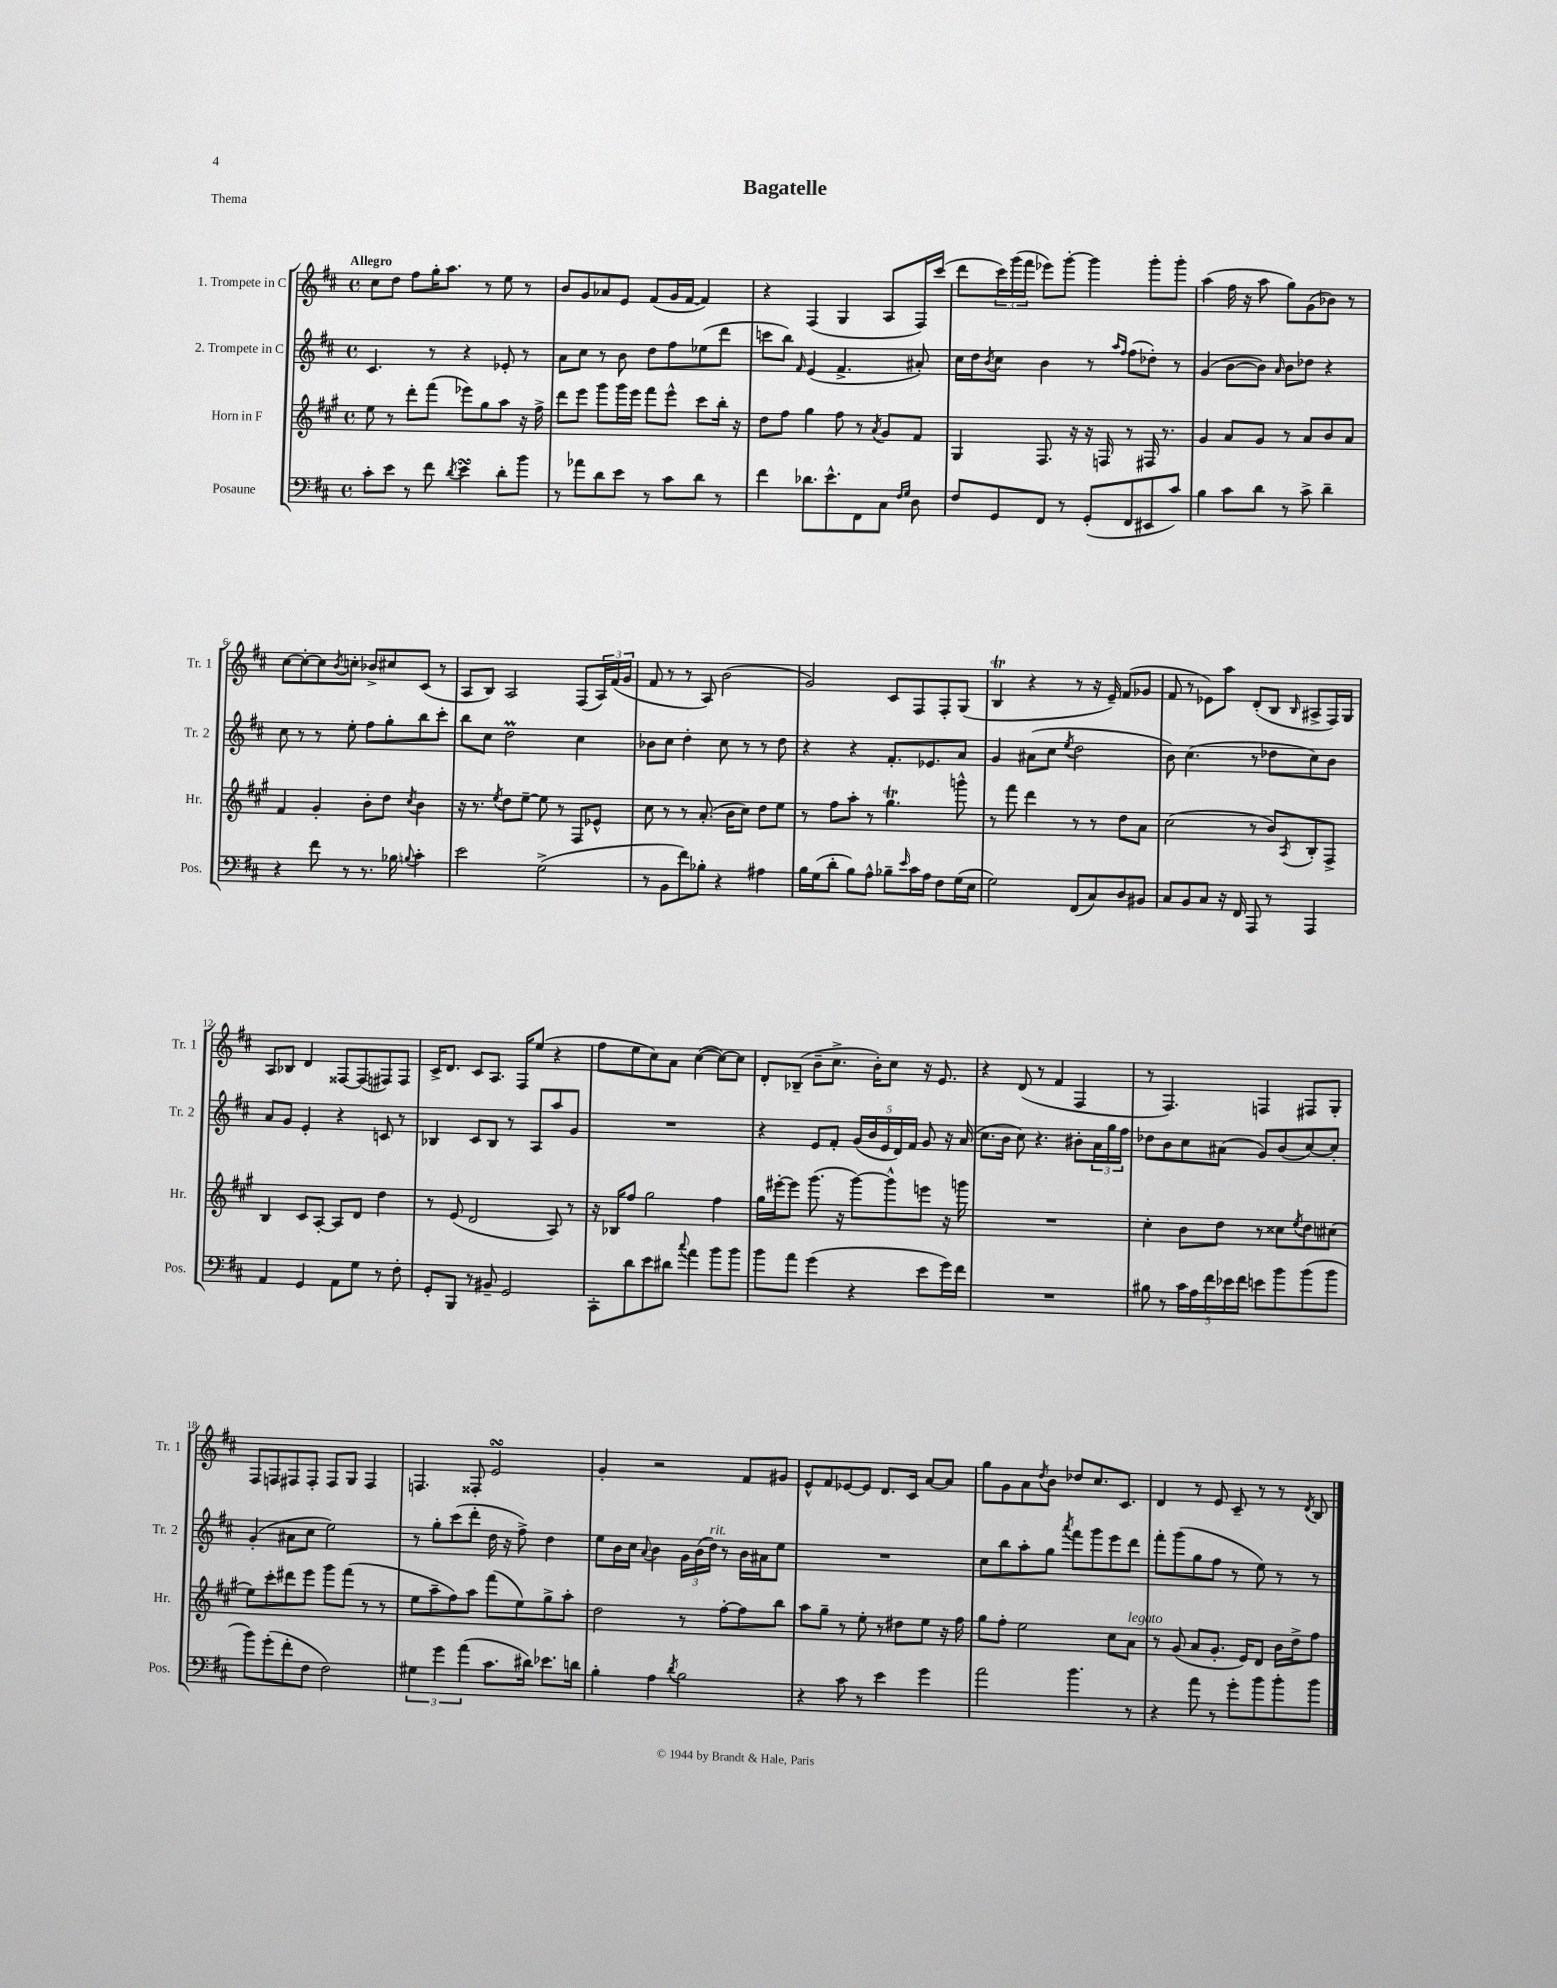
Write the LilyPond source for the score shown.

\header { title = "Bagatelle" piece = "Thema" }
<<
\new StaffGroup <<
\new Staff = "s0" \with { instrumentName = "1. Trompete in C" shortInstrumentName = "Tr. 1" } {
    \clef treble \key d \major \defaultTimeSignature \time 4/4 \tempo "Allegro"
    cis''8 d''8 fis''8 g''16-. a''8. r8 e''8 r8 |
    b'8 g'8 aes'8 e'8 fis'8( g'16 fis'16~ fis'4) |
    r4 fis4( g4 a8 fis16) cis'''16( |
    d'''8 \tuplet 3/2 { cis'''16) g'''16( fis'''16 } ees'''8) g'''8~-. g'''4 g'''8-. g'''8-. |
    a''4( fis''16 r16 a''8 g''8) g'8( bes'8) r8 |
    cis''8~ cis''8~-. cis''8 \acciaccatura { b'8 } c''8-. bes'8-> cis''8 cis'8( r8 |
    a8 b8) a2 fis8( \tuplet 3/2 { a16) fis'16( g'16 } |
    fis'8 r8 r8 a8) b'2( |
    g'2) cis'8 fis8 fis8-. g8( |
    b4\trill r4 r8 r16 e'16--) fis'8( ges'8 |
    fis'8 r8 ees'8) a''8 d'8-.( b8 \grace { b16 } ais8-> fis16) g16 |
    a8 bes8 d'4 fisis8~ fisis8( fis8) fis8 |
    cis'16-> d'8. cis'8 a8. fis16 e''8( r4 |
    fis''8 e''8 cis''8) a'8 cis''4~( cis''8~) cis''8 |
    d'8-. bes8--( b'8-- cis''8.-> b'16-.) cis''8 r16 e'8. |
    r4 d'8( r8 fis'4 fis4 |
    r8 fis4.) f4 fis8 g8-. |
    fis8 f8 fis8 fis8-. fis8 g8 fis4 |
    f4. fisis8-. e'2\turn |
    g'4-. r2 fis'8 gis'8 |
    e'8-^ fis'8 ees'8~ ees'8 d'8. cis'16 a'8~ a'8 |
    g''8 g'8 a'8 \acciaccatura { d''8 } b'8 des''8 cis''8. cis'8. |
    d'4 r8 e'8 cis'8-- r8 r8 \acciaccatura { d'8 } b8 \bar "|." |
}
\new Staff = "s1" \with { instrumentName = "2. Trompete in C" shortInstrumentName = "Tr. 2" } {
    \clef treble \key d \major \defaultTimeSignature \time 4/4
    cis'4. r8 r4 ees'8-. r8 |
    a'8 cis''8 r8 b'8 d''8 fis''8 ees''8( d'''8 |
    c'''8 b''8) \grace { fis'16 } e'4( fis'4.-> ais'8-.) |
    cis''16 d''16 \acciaccatura { b'8 } cis''8 b'4 r8 \grace { a''16 fis''16 } fis''8( des''8-.) r8 |
    g'4( b'8~ b'8) \grace { a'16 } b'8 des''8 r4 |
    cis''8 r8 r8 e''8-. fis''8 g''8-. b''8 cis'''8-. |
    b''8 cis''8 d''2\prall cis''4 |
    bes'8 cis''8 d''4-. cis''8 r8 r8 d''8 |
    r4 r4 fis'8.-. ees'8. a'8 |
    g'4 ais'8( cis''8 \acciaccatura { e''8 } d''2 |
    b'8) cis''4.( r8 des''8 cis''8) b'8 |
    a'8 g'8 e'4-. r4 c'8 r8 |
    bes4 cis'8 bes8 r8 a8 a''8 g'8 |
    R1 |
    r4 e'8 fis'8-. \tuplet 5/4 { g'16( b'16 e'16 d'16) fis'16 } g'8 r16 a'16( |
    cis''8. b'16 cis''8) r4. bis'8-. \tuplet 3/2 { a'16 g''16 fis''16 } |
    des''8 b'8 cis''8 ais'8( g'8) b'8( cis''8~) cis''8-. |
    g'4-.( ais'8 cis''8 e''2) |
    r8 g''8-. cis'''8( d'''8-. d''16 r16 fis''8->) d''4 |
    e''8 b'16 cis''16 \appoggiatura { a'8 } b'4 \tuplet 3/2 { g'16 b'16( d''16^\markup { \italic "rit." }) } r8 b'16 ais'16 e''8 |
    R1 |
    cis''8 b''8 a''8-. g''8 \acciaccatura { a'''8 } fis'''8 g'''8 e'''8 d'''8 |
    fis'''8-. g'''8( g''8 fis''8 r8 e''8) r8 r8 \bar "|." |
}
\new Staff = "s2" \with { instrumentName = "Horn in F" shortInstrumentName = "Hr." } {
    \clef treble \key a \major \defaultTimeSignature \time 4/4
    e''8 r8 d'''8-. fis'''8( ees'''8) gis''8 a''8 r16 fis''16-> |
    d'''8 e'''8 gis'''8 gis'''16 e'''16 fis'''8 e'''8-^ cis'''8 b''16-. r16 |
    d''8 fis''8 gis''4 fis''8 r8 \acciaccatura { a'8 } gis'8 fis'8 |
    gis4 fis8. r16 r16 f16 r8 fis16 r8. |
    gis'4 a'8 gis'8 r8 a'8 b'8 a'8 |
    fis'4 gis'4-. b'8-. d''8 \acciaccatura { cis''8 } b'4 |
    r16 r8. \acciaccatura { e''8 } d''8 e''8~-- e''8 r8 fis8 ees'8-^ |
    cis''8 r8 r8 a'8.-.( b'16 cis''8) d''8 e''8 |
    r8 fis''8 a''8-. r8 gis''4.\trill g'''8-^ |
    r8 fis'''8 d'''4 r8 r8 d''8 a'8 |
    cis''2( r8 b'8) \acciaccatura { a8 } b8-. fis8-> |
    b4 cis'8 a8~-. a8 d'8 d''4 |
    r8 e'8( d'2 a8) r8 |
    r16 bes16 fis''8 gis''2 fis''4 |
    gis''16 eis'''16~-. eis'''8 gis'''8.( r16 gis'''8~) gis'''8-^ e'''8 r16 g'''16 |
    R1 |
    cis''4-. b'8 d''8 r8 cisis''8 \acciaccatura { e''8 } d''8 cis''8( |
    e''8) cis'''8-. dis'''8 e'''8 gis'''8 fis'''8( r8 r8 |
    e''8 a''8-- fis''8) a''8 fis'''8( e''8) gis''8-> a''8-. |
    d''2 r8 fis''8~-. fis''8 b''8 |
    a''8 gis''8-- r8 e''8-. r8 dis''8 e''8 r16 fis''16 |
    gis''8 fis''8-. e''2 cis''8 a'8^\markup { \italic "legato" } |
    r8 gis'8( a'8 gis'8.-. e'16) d'8 b'16 d''16-> fis''8 \bar "|." |
}
\new Staff = "s3" \with { instrumentName = "Posaune" shortInstrumentName = "Pos." } {
    \clef bass \key d \major \defaultTimeSignature \time 4/4
    cis'8-. e'8 r8 fis'8 \acciaccatura { d'8 } e'4\turn d'8-. b'8 |
    r8 aes'8 d'8 e'8 r8 cis'8 d'8 r8 |
    fis'4 des'8. e'8.-^ fis,8 cis8 \grace { fis16 g16 } d8 |
    fis8 g,8 fis,8 r8 g,8-.( fis,8 eis,8 cis'8) |
    b4 cis'8 d'8 r8 cis'8-> d'4-- |
    r4 fis'8 r8 r8. bes16 \appoggiatura { b8 } cis'4-. |
    e'2 g2->( |
    r8 b,8 fis'8) bes8-. r4 ais4 |
    b16 g16( d'8-. b8) a8-^ bes8-- \grace { e'16 } cis'16 a16 fis8 g16( e16 |
    g2) fis,8( cis8) d8 bis,8 |
    cis8 b,8 cis8 r16 fis,16 a,,8 r8 a,,4 |
    a,4 g,4 a,8 g8 r8 fis8-. |
    g,8-. b,,8 r8 bis,8-- g,2 |
    cis,8-. d'8 e'8 dis'8 \appoggiatura { cis''8 } a'4 b'8 b'8 |
    b'8 a'8 g'4( r4 e'8 g'16) fis'16 |
    R1 |
    bis8 r8 \tuplet 5/4 { cis'16 a16 fis'16 ees'16 fis'16 } e'8 b'8 b'8( b'8 |
    b'8) g'8-.( fis'8-. fis8 fis2) |
    \tuplet 3/2 { gis4 g'4 a'4( } cis'8. dis'16) ees'8. d'16 |
    b4-. a4 \acciaccatura { d'8 } b2 |
    r4 cis'8 r8 e'4 g'4 |
    a'2 b'4. r8 |
    r4 a'8 r8 g'8-. b'8 b'8-. b'8 \bar "|." |
}
>>
>>
